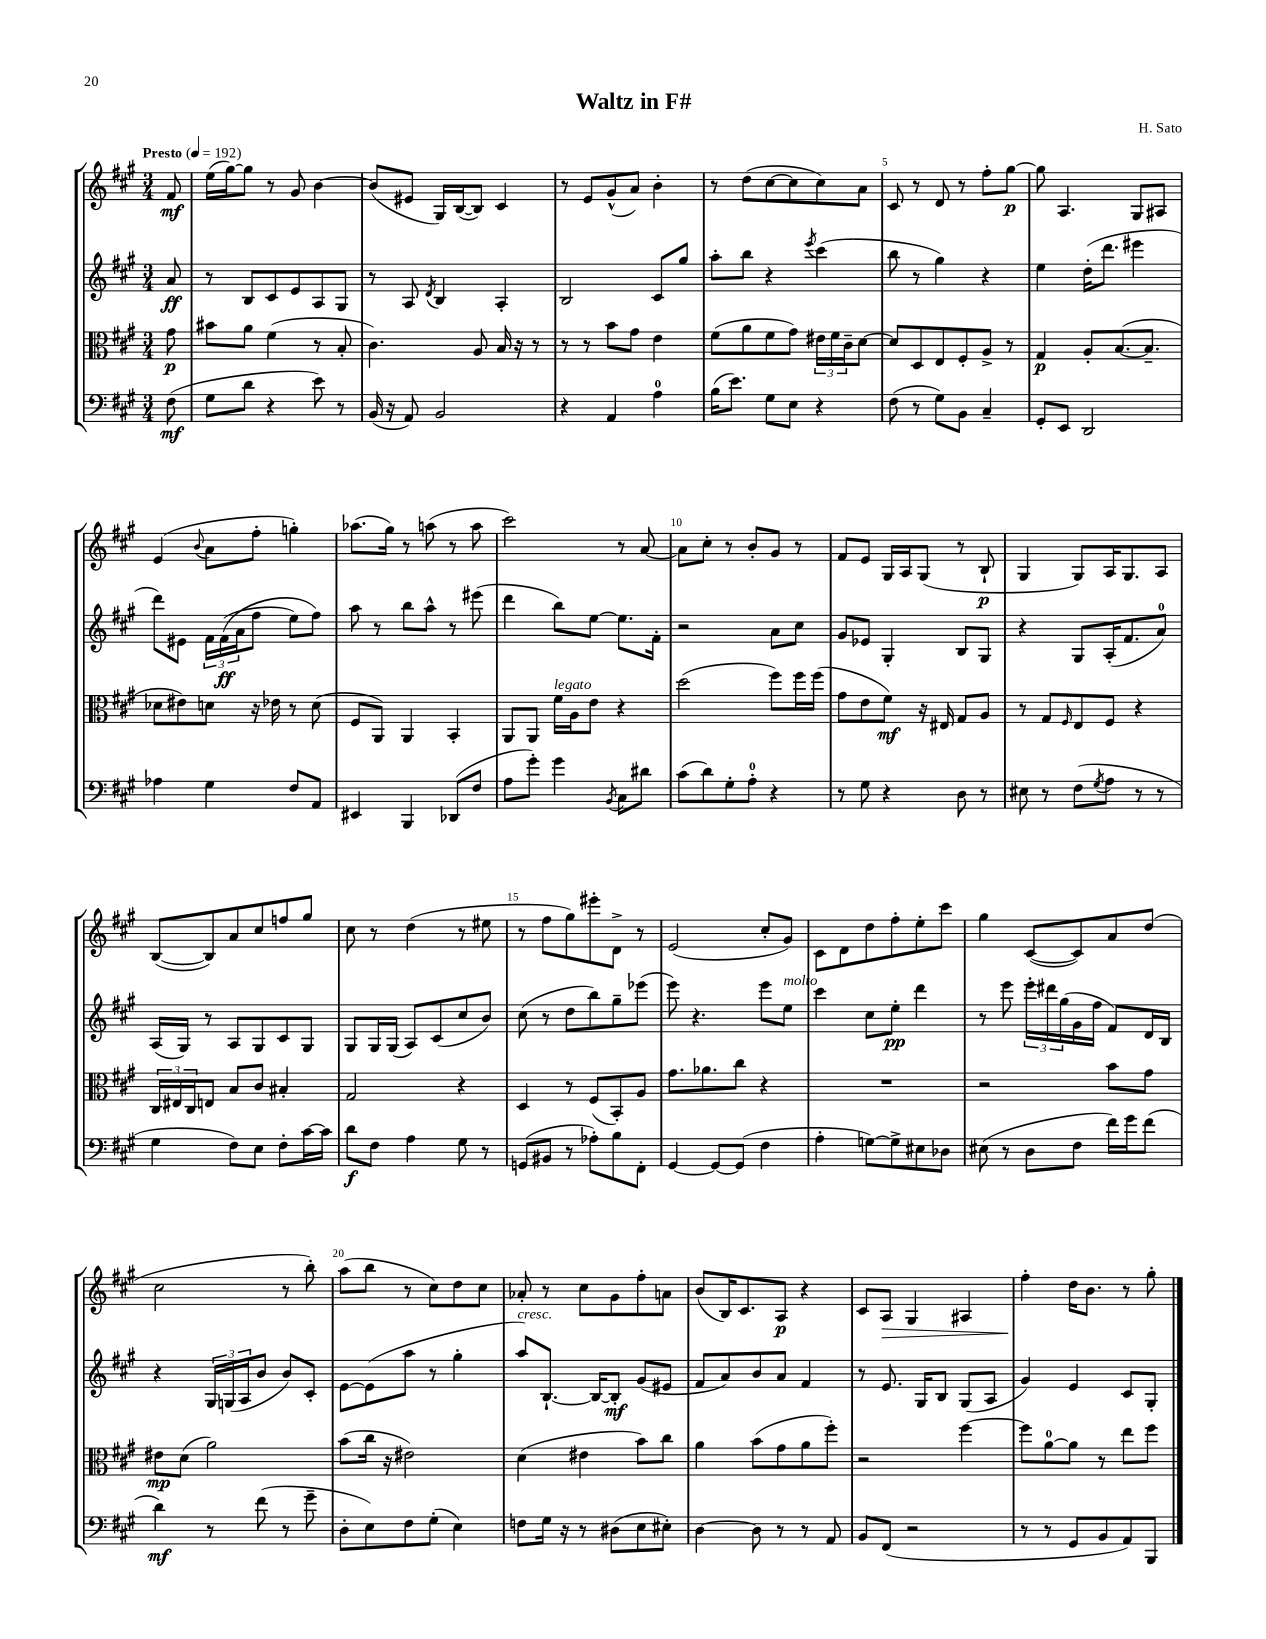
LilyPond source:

\header { title = "Waltz in F#" composer = "H. Sato" }
<<
\new StaffGroup <<
\new Staff = "s0" {
    \clef treble \key a \major \numericTimeSignature \time 3/4 \partial 8 \tempo "Presto" 4 = 192
    fis'8\mf |
    e''16( gis''16~) gis''8 r8 gis'8 b'4~ |
    b'8( eis'8 gis16) b16~( b8) cis'4 |
    r8 e'8 gis'8-^( a'8) b'4-. |
    r8 d''8( cis''8~ cis''8 cis''8) a'8 |
    cis'8 r8 d'8 r8 fis''8-. gis''8~\p |
    gis''8 a4. gis8 ais8 |
    e'4( \appoggiatura { b'8 } a'8 fis''8-. g''4-.) |
    aes''8.( gis''16) r8 a''8( r8 a''8 |
    cis'''2) r8 a'8~ |
    a'8 cis''8-. r8 b'8-. gis'8 r8 |
    fis'8 e'8 gis16 a16 gis8( r8 b8-!\p |
    gis4 gis8) a16 gis8. a8 |
    b8~( b8) a'8 cis''8 f''8 gis''8 |
    cis''8 r8 d''4( r8 eis''8 |
    r8 fis''8 gis''8) eis'''8-. d'8-> r8 |
    e'2( cis''8-. gis'8) |
    cis'8 d'8 d''8 fis''8-. e''8-. cis'''8 |
    gis''4 cis'8~( cis'8) a'8 d''8( |
    cis''2 r8 b''8-.) |
    a''8( b''8 r8 cis''8) d''8 cis''8 |
    aes'8-. r8 cis''8 gis'8 fis''8-. a'8 |
    b'8( b16) cis'8. a8\p r4 |
    cis'8 a8\> gis4 ais4 |
    fis''4-.\! d''16 b'8. r8 gis''8-. \bar "|." |
}
\new Staff = "s1" {
    \clef treble \key a \major \numericTimeSignature \time 3/4 \partial 8
    a'8\ff |
    r8 b8 cis'8 e'8 a8 gis8 |
    r8 a8 \acciaccatura { d'8 } b4 a4-. |
    b2 cis'8 gis''8 |
    a''8-. b''8 r4 \acciaccatura { e'''8 } cis'''4( |
    b''8 r8 gis''4) r4 |
    e''4 d''16-.( d'''8. eis'''4 |
    d'''8) eis'8 \tuplet 3/2 { fis'16 fis'16\ff(\( a'16 } fis''8 e''8) fis''8\) |
    a''8 r8 b''8 a''8-^ r8 eis'''8( |
    d'''4 b''8) e''8~ e''8. fis'16-. |
    r2 a'8 cis''8 |
    gis'8 ees'8 gis4-. b8 gis8 |
    r4 gis8 a16-.( fis'8. a'8-0) |
    a16( gis16) r8 a8 gis8 cis'8 gis8 |
    gis8 gis16 gis16( a8) cis'8( cis''8 b'8) |
    cis''8( r8 d''8 b''8) gis''8-- ees'''8( |
    e'''8) r4. e'''8 e''8^\markup { \italic "molto" } |
    cis'''4 cis''8 e''8-.\pp d'''4 |
    r8 e'''8 \tuplet 3/2 { e'''16-. dis'''16 gis''16( } gis'16 fis''16 fis'8) d'16 b16 |
    r4 \tuplet 3/2 { gis16 g16( a16 } b'8 b'8) cis'8-. |
    e'8~ e'8( a''8 r8 gis''4-. |
    a''8^\markup { \italic "cresc." }) b8.~-! b16~ b8-.\mf gis'8( eis'8 |
    fis'8 a'8) b'8 a'8 fis'4 |
    r8 e'8. gis16 b8 gis8( a8 |
    gis'4) e'4 cis'8 gis8-. \bar "|." |
}
\new Staff = "s2" {
    \clef alto \key a \major \numericTimeSignature \time 3/4 \partial 8
    gis'8\p |
    bis'8 a'8 fis'4( r8 b8-. |
    cis'4.) a8 b16 r16 r8 |
    r8 r8 b'8 gis'8 e'4 |
    fis'8( a'8 fis'8 gis'8) \tuplet 3/2 { eis'16 fis'16 cis'16-- } d'8~ |
    d'8 d8 e8 fis8-. a8-> r8 |
    gis4\p a8-. b8.~( b8.-- |
    des'8 eis'8) d'8 r16 ees'16 r8 d'8( |
    fis8 a,8) a,4 b,4-. |
    a,8 a,8 fis'16^\markup { \italic "legato" } a16 e'8 r4 |
    d''2( fis''8) fis''16 fis''16( |
    gis'8 e'8 fis'8\mf) r16 eis16 gis8 a8 |
    r8 gis8 \grace { fis16 } e8 fis8 r4 |
    \tuplet 3/2 { cis16 eis16 cis16 } e8 b8 cis'8 bis4-. |
    gis2 r4 |
    d4 r8 fis8( b,8-.) a8 |
    gis'8. aes'8. cis''8 r4 |
    R2. |
    r2 b'8 gis'8 |
    eis'8\mp d'8( a'2) |
    b'8( cis''16 r16 eis'2) |
    d'4( eis'4 b'8) cis''8 |
    a'4 b'8( gis'8 a'8 fis''8-.) |
    r2 fis''4~ |
    fis''8 a'8-0~ a'8 r8 e''8 fis''8 \bar "|." |
}
\new Staff = "s3" {
    \clef bass \key a \major \numericTimeSignature \time 3/4 \partial 8
    fis8\mf( |
    gis8 d'8 r4 e'8) r8 |
    b,16( r16 a,8) b,2 |
    r4 a,4 a4-0 |
    b16( e'8.) gis8 e8 r4 |
    fis8( r8 gis8) b,8 cis4-- |
    gis,8-. e,8 d,2 |
    aes4 gis4 fis8 a,8 |
    eis,4 b,,4 des,8( fis8 |
    a8 gis'8-.) gis'4 \acciaccatura { b,8 } cis8 dis'8 |
    cis'8( d'8) gis8-. a8-0-. r4 |
    r8 gis8 r4 d8 r8 |
    eis8 r8 fis8( \acciaccatura { gis8 } a8 r8 r8 |
    gis4 fis8) e8 fis8-. cis'16~ cis'16 |
    d'8\f fis8 a4 gis8 r8 |
    g,8( bis,8 r8 aes8-.) b8 fis,8-. |
    gis,4~ gis,8~ gis,8( fis4 |
    a4-. g8~) g8-> eis8 des8 |
    eis8( r8 d8 fis8 fis'16) gis'16 fis'8( |
    d'4\mf) r8 fis'8( r8 gis'8-- |
    d8-. e8) fis8 gis8-.( e4) |
    f8 gis16 r16 r8 dis8( e8 eis8-.) |
    d4~ d8 r8 r8 a,8 |
    b,8 fis,8( r2 |
    r8 r8 gis,8 b,8 a,8) b,,8 \bar "|." |
}
>>
>>
\layout { \context { \Score \override BarNumber.break-visibility = ##(#f #t #t) barNumberVisibility = #(every-nth-bar-number-visible 5) } }
